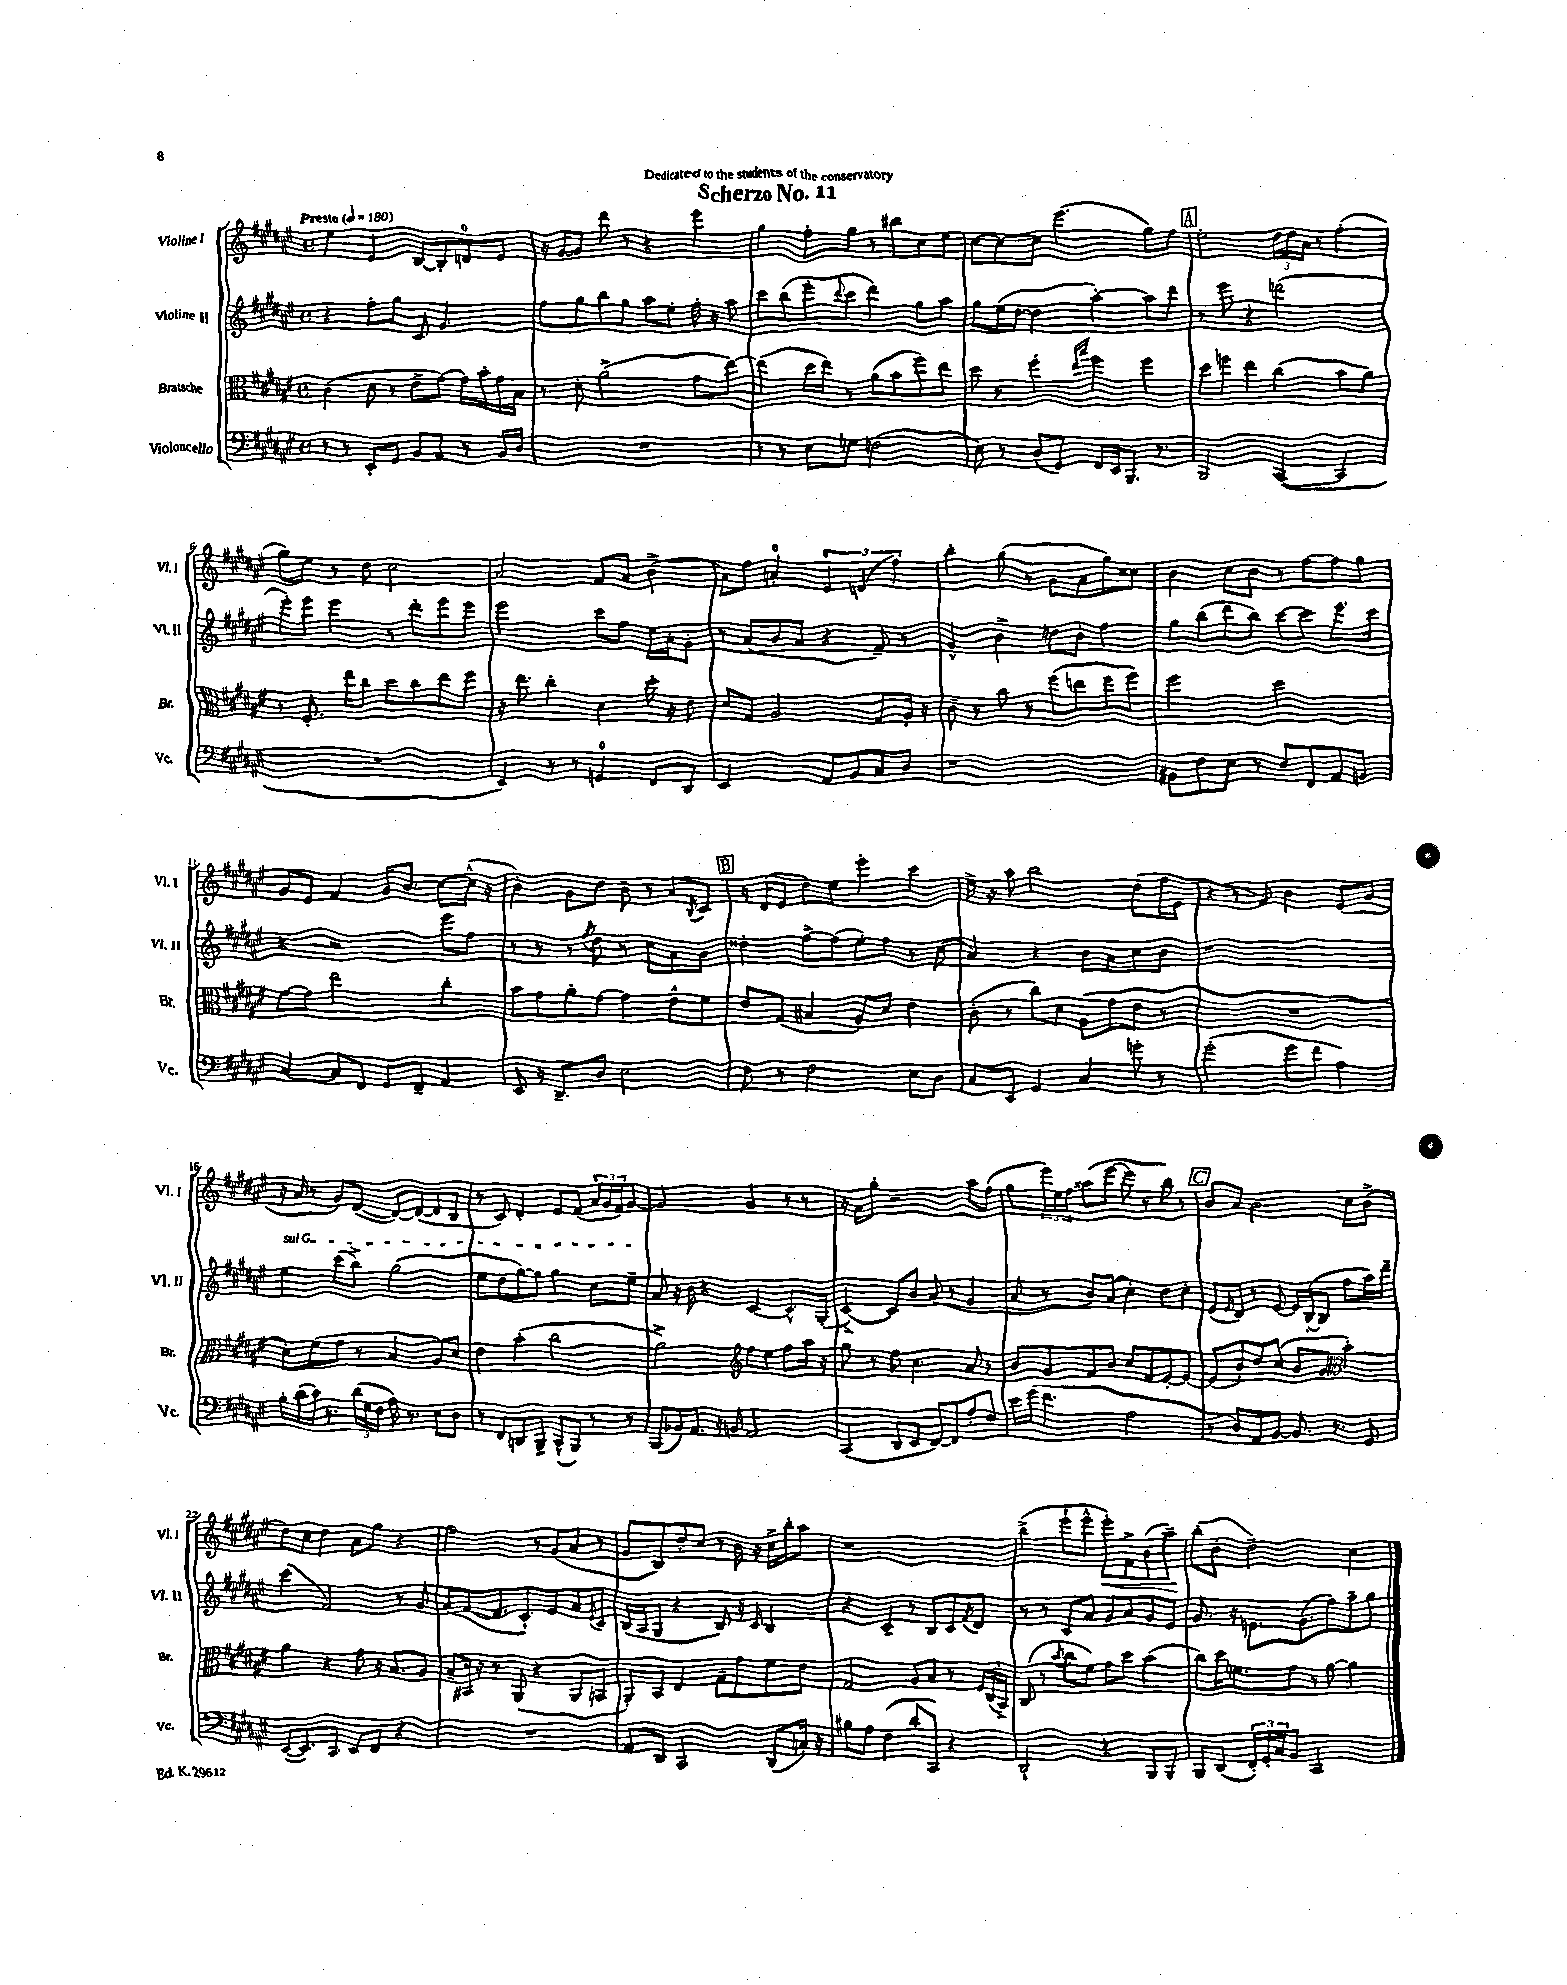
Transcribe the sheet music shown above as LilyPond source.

\header { title = "Scherzo No. 11" dedication = "Dedicated to the students of the conservatory" }
<<
\new StaffGroup <<
\new Staff = "s0" \with { instrumentName = "Violine I" shortInstrumentName = "Vl. I" } {
    \clef treble \key fis \major \defaultTimeSignature \time 4/4 \tempo "Presto" 4 = 180
    eis''4 eis'4 b8~ b8-. d'8-0 eis'8 |
    r16 gis'16~ gis'8 dis'''8 r8 r4 eis'''4 |
    gis''4 fis''8-. gis''8 r8 bis''8 cis''8 eis''8 |
    cis''8~ cis''8~ cis''8 eis'''4.( gis''8) fis''8 |
    \mark \markup { \box "A" } eis''2-. \tuplet 3/2 { dis''16 dis''16 ais'16 } r8 fis''4-.( |
    gis''8) eis''8 r8 dis''8 cis''2 |
    ais'2 fis'8 ais'8 b'4->( |
    ais'8) fis''8 a'4-0-. \tuplet 3/2 { eis'4 d'4( fis''4) } |
    b''4-. gis''8( r8 gis'8 ais'8 gis''8) cisis''8 |
    b'4 cis''8 b'8 r8 fis''8~ fis''8 gis''8 |
    gis'8 eis'8 fis'4 gis'16 b'8. cis''8~ cis''16-^( r16 |
    b'4-.) gis'8 dis''8 b'8-- r8 ais'8 \acciaccatura { b8 } cis'8 |
    \mark \markup { \box "B" } r16 dis'16( eis'8 dis''8) eis''8 eis'''4-. cis'''4 |
    eis''16-> r16 ais''8 b''2 dis''8( fis''16 eis'16 |
    r4 r8 fis'8) b'4 eis'8( gis'8 |
    r16 ais'16 r8 gis'8) dis'8~( dis'8~) dis'8~( dis'8 b8 |
    r8 cis'8) dis'4-. eis'8 fis'8( \tuplet 3/2 { ais'16 gis'16 fis'16) } gis'8~ |
    gis'2 gis'4 r8 r8 |
    r16 ais'16 gis''8-. r2 ais''8 fis''8( |
    gis''8 \tuplet 3/2 { eis'''16) eis''16 fis''16 } aisis''8( eis'''8~ eis'''8 r8 b''8) r8 |
    \mark \markup { \box "C" } b'8 ais'8 b'2 cis''8 b'8->( |
    dis''8) cis''8 dis''4 ais'8 gis''8 r4 |
    fis''2 r8 gis'8( ais'8 r8 |
    gis'8 b8) dis''8-. cis''8 r8 b'16 r16 cis''16-> b''16-. ais''8 |
    r1 |
    b''4->( eis'''8-! eis'''8-^ eis'''8-.\<) fis'8-> b'8( ais''8--\!) |
    b''8-.( b'8-. dis''2--) cis''4 \bar "|." |
}
\new Staff = "s1" \with { instrumentName = "Violine II" shortInstrumentName = "Vl. II" } {
    \clef treble \key fis \major \defaultTimeSignature \time 4/4
    r4 fis''8-. gis''8 cis'8 gis'4. |
    fis''8 gis''8 b''8 gis''8 ais''8 eis''8-. fis''16-. r16 ais''8 |
    cis'''8 b''8( eis'''8-. \appoggiatura { dis'''8 } cis'''8 dis'''4) gis''8 ais''8 |
    gis''8 eis''16( dis''16~ dis''4 ais''4~-.) ais''8 dis'''8 |
    \mark \markup { \box "A" } r8 eis'''8 r4 d'''2( |
    eis'''8-.) eis'''8 eis'''4 r8 dis'''8-. eis'''8 eis'''8 |
    eis'''2 cis'''8 fis''8 eis''16 ais'16-. gis'8-. |
    r8 ais'8( b'8 ais'8 r4 fis'8--) r8 |
    gis'4-^ b'4-> d''8 b'8-. fis''4 |
    gis''8 b''8( dis'''8 b''8) cis'''8~ cis'''8 eis'''8. cis'''16 |
    r4 r2 eis'''8 fis''8 |
    r8 r8 r8 \acciaccatura { fis''8 } dis''8 r8 cis''8 ais'8 b'8 |
    \mark \markup { \box "B" } disis''4-. fis''8~-> fis''8( eis''8-.) fis''8 r8 cis''8( |
    ais'4) r4 b'8 ais'8 cis''8 b'8 |
    r1 |
    \once \override TextSpanner.bound-details.left.text = \markup { \italic "sul G" } eis''4\startTextSpan cis'''8( b''8->) gis''2( |
    eis''8 dis''8 gis''8~) gis''8 gis''4 cis''8 eis''8--\stopTextSpan |
    ais'8 r16 b'16 r4 cis'4~ cis'8.-^ gis16-.( |
    cis'4~->) cis'8 b'8 ais'8( r8 gis'4 |
    ais'8 r8 b'8) ais'8( cis''4-.) dis''8 cis''8-. |
    \mark \markup { \box "C" } eis'8( \grace { eis'16 } dis'8) r8 eis'8~ eis'16 b16~-.( b8 fis''8 ais''16) dis'''16-- |
    cis'''4( fis'2) r8 gis'8 |
    ais'8( fis'8~ fis'8. cis'8.-.) eis'8 ais'8 \acciaccatura { eis'8 } cis'8 |
    b16( ais16 gis8 r4 b8) r16 cis'16 b4 |
    r4 cis'4-- r8 b8 cis'8 \acciaccatura { fis'8 } dis'8 |
    r8 r8 cis'8 ais'8 gis'8 ais'8 gis'8 eis'8 |
    gis'8. r16 e'8. gis'8.( fis''8) ais''8-- gis''8 \bar "|." |
}
\new Staff = "s2" \with { instrumentName = "Bratsche" shortInstrumentName = "Br." } {
    \clef alto \key fis \major \defaultTimeSignature \time 4/4
    cis'4( dis'8 r8 eis'8-> gis'8~) gis'16 b'16-. gis'16 b16 |
    r8 dis'8-. ais'2->( gis'8 eis''8~) |
    eis''4( dis''16 eis''16) r8 ais'8( b'8 fis''8) eis''8 |
    dis''8 r8 fis''4-. \grace { eis''16 b''16 } fis''4 fis''4 |
    \mark \markup { \box "A" } dis''8 f''8 eis''4 cis''4( b'8 ais'8) |
    r8 fis8.-. eis''16 cis''8 dis''8 cis''8 eis''8 fis''8 |
    r16 eis''8. cis''4-. dis'4 dis''16-. r16 eis'8 |
    dis'8 gis8 ais2 gis8 ais16-. r16 |
    cis'8-- r8 cis''8 r8 fis''8( e''8 fis''8 fis''8) |
    fis''2 dis''2 |
    gis'8~ gis'8 eis''2 cis''4-. |
    b'8 gis'8 ais'8-. gis'8~ gis'4 eis'8-^ fis'8 |
    \mark \markup { \box "B" } eis'8 gis8( bis4 ais8) dis'8 eis'4 |
    cis'8-.( r8 cis''8) dis'8 ais8( gis'8 eis'8 r8 |
    R1 |
    dis'8-.) fis'8( gis'8 r8 b4 ais8) dis'8 |
    eis'4 b'4-.( cis''2 |
    ais'2->) \clef treble fis''8 eis''8 fis''8 ais''16 r16 |
    gis''8 r8 fis''8 cis''4. ais'8 r8 |
    b'8 gis'8 fis'8 b'8 cis''8 fis'8 eis'8~-. eis'8~ |
    \mark \markup { \box "C" } eis'8( b'8-.) dis''8 cis''8( b'8 gis'8 \clef alto b'4-.) |
    ais'4 r4 gis'8 r16 b8. ais8 |
    b8-- bis,16 r16 r8 ais,8( r4 ais,8 b,8 |
    ais,8-.) b,8 eis4 gis8-- gis'8 fis'8 eis'8 |
    gis2 ais8 b8 r8 \tuplet 3/2 { fis16 cis16( b,16->) } |
    cis8( r8 \acciaccatura { b'8 } cis''8 fis'8) gis'8 dis''8 b'4( |
    cis''8) dis''16 f'8. gis'8 r8 ais'8~ ais'4 \bar "|." |
}
\new Staff = "s3" \with { instrumentName = "Violoncello" shortInstrumentName = "Vc." } {
    \clef bass \key fis \major \defaultTimeSignature \time 4/4
    r8 r8 eis,8-. gis,8 b,8 ais,8 r8 b,16 dis16 |
    R1 |
    r8 r8 eis8 g8 f2( |
    eis8) r8 dis8( gis,8) fis,16 eis,16 b,,8. r8. |
    \mark \markup { \box "A" } b,,2 cis,4~( cis,4 |
    R1 |
    eis,4) r8 r8 g,4-0 fis,8 dis,8 |
    eis,2 ais,8 b,8 cis8 dis8 |
    r1 |
    bis,8 fis8 eis8 r8 fis8 fis,8 ais,8 b,8 |
    cis4~ cis8 fis,8 gis,8 fis,8-- ais,4 |
    eis,8 r16 dis,8.-- dis8 eis2 |
    \mark \markup { \box "B" } fis8 r8 fis2 eis8 dis8 |
    cis8 eis,8 gis,4 cis4 g'8-. r8 |
    gis'2-.( gis'8 fis'8 ais4) |
    b16-. dis'16( cis'16) r8. \tuplet 3/2 { dis'16( gis16 fis16 } ais16) r8. eis8 dis8 |
    r8 fis,8 d,8 b,,8-- cis,8-^( b,,8) r8 r8 |
    b,,8( bes,16) ais,8. r16 b,16 ais,2 |
    cis,4( dis,8 eis,8 fis,8~) fis,8 ais8-. fis8 |
    eis'16 gis'16( fis'4. ais2 |
    \mark \markup { \box "C" } r8 dis8) ais,8 b,8~ b,8. r8. gis,8 |
    eis,8~( eis,8.) cis,8. eis,8 fis,8 r4 |
    R1 |
    ais,8 dis,8 cis,2 dis,8( c16-.) r16 |
    bis8 ais8 fis4( dis'8-. cis,8) r4 |
    dis,2-! r4 b,,8 b,,8 |
    b,,8 dis,8( \tuplet 3/2 { fis,16-.) gis,16-. cis16 } b,8 cis,2 \bar "|." |
}
>>
>>
